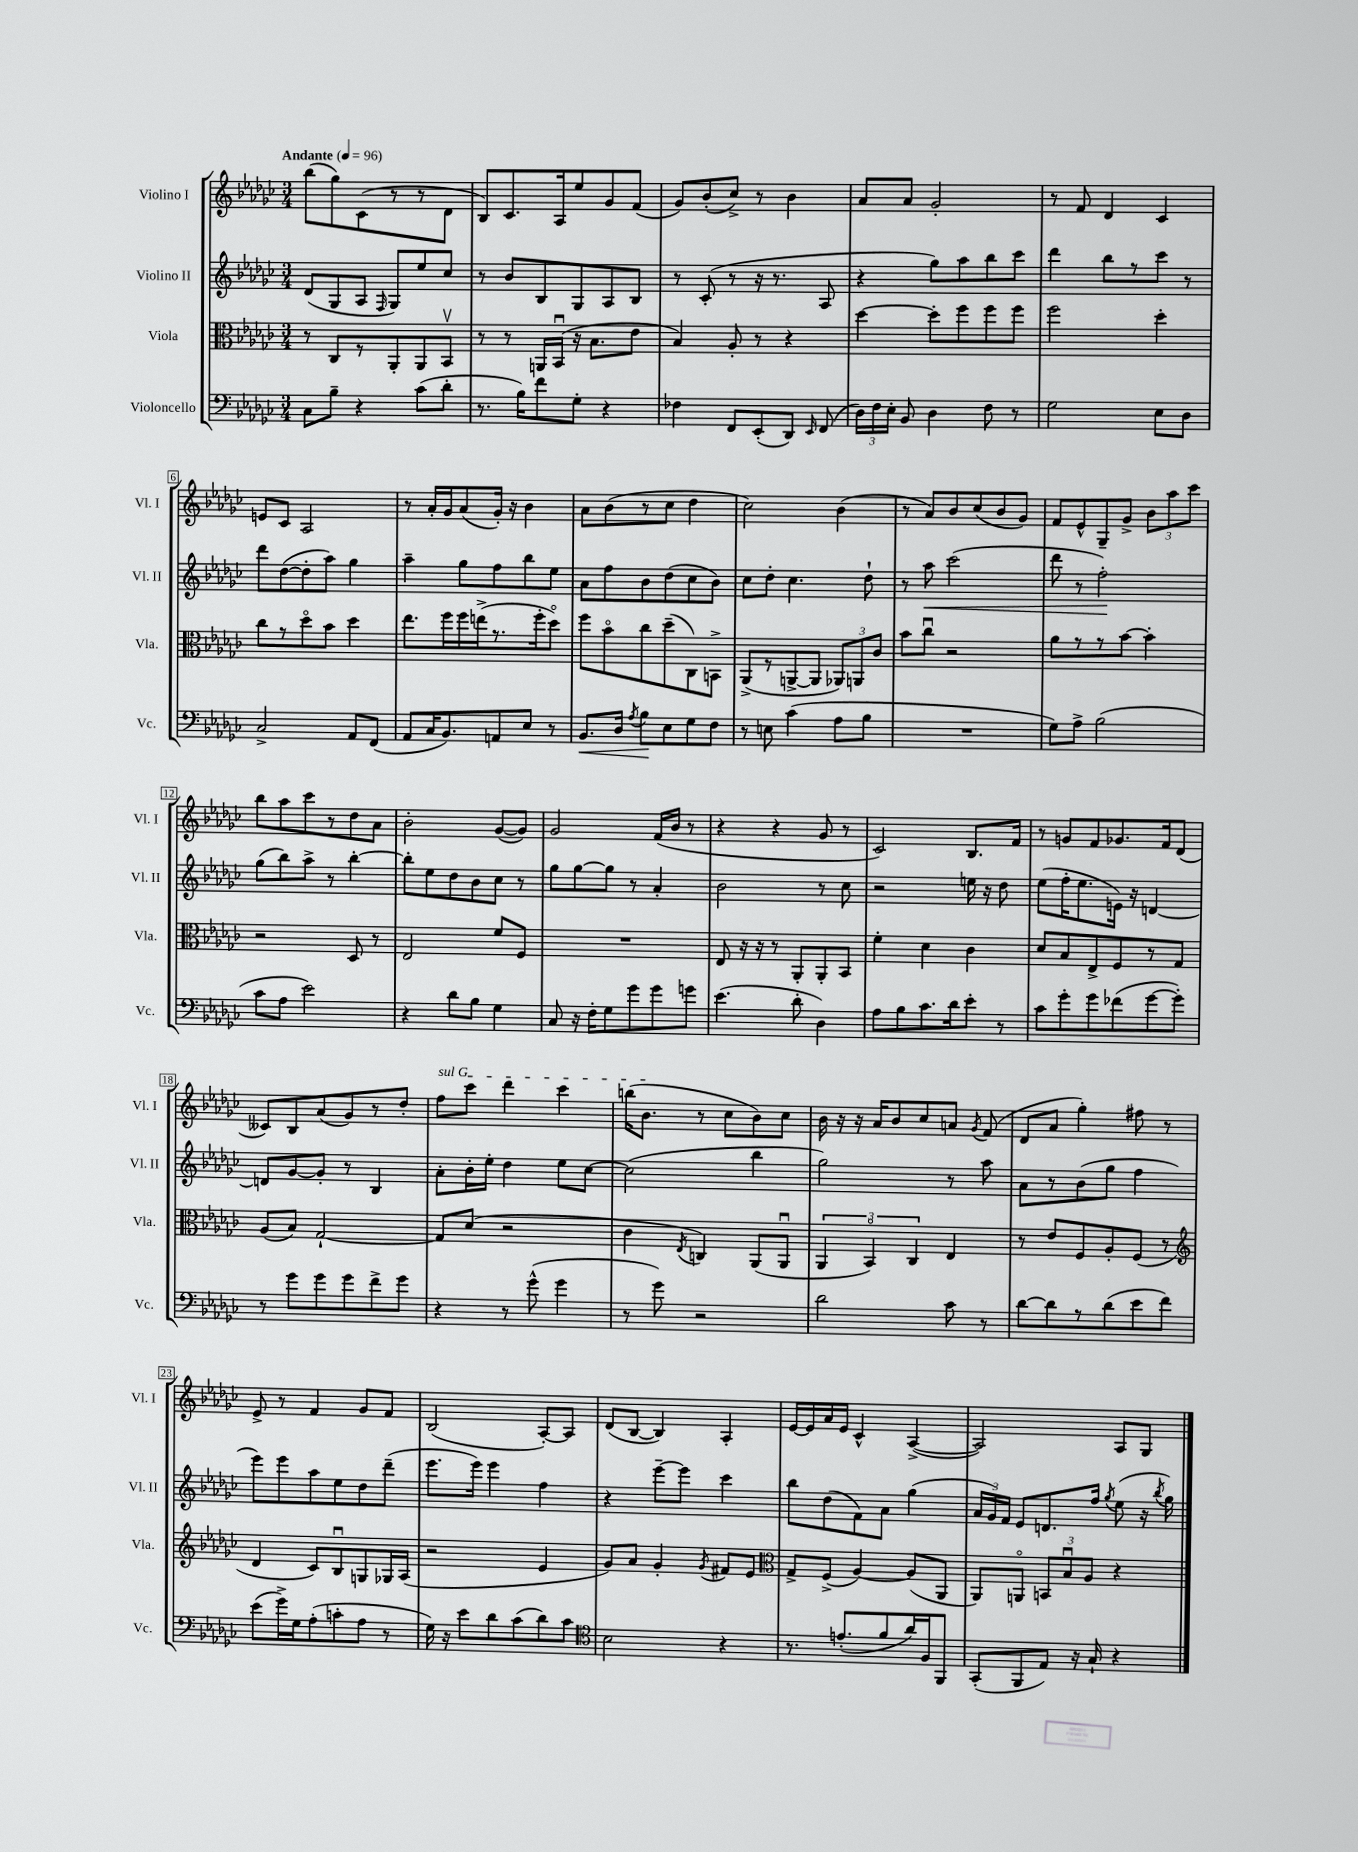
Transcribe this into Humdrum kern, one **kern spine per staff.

**kern	**kern	**kern	**kern
*staff4	*staff3	*staff2	*staff1
*clefF4	*clefC3	*clefG2	*clefG2
*k[b-e-a-d-g-c-]	*k[b-e-a-d-g-c-]	*k[b-e-a-d-g-c-]	*k[b-e-a-d-g-c-]
*M3/4	*M3/4	*M3/4	*M3/4
*MM96	*MM96	*MM96	*MM96
8C-\L	8r	(8d-/L	(8bb-\L
8B-~\J	8C-/L	8G-/	8gg-\)
4r	8r	8A-/J	(8c-\
.	.	16qqF/	.
.	8AA-'/	8G-/L)	8r
(8c-\L	8AA-/	8ee-/	8r
8d-'\J	8BB-v/J	8cc-/J	8d-\J
=	=	=	=
8.r	8r	8r	8B-/L)
.	8r	8b-/L	8.c-/
16B-\LK)	.	.	.
8f\	16AA/LL	8B-/	.
.	(16BB-u/JJ	.	16A-/k
8G-'\J	16r	8G-/	8ee-/
.	8.B-\L	.	.
4r	.	8A-/	8g-/
.	8e-\J	8B-/J	(8f/J
=	=	=	=
4F-\	4B-/)	8r	8g-/L)
.	.	(8c-'/	(8b-'/
8FF/L	8A-'/	8r	8cc-^/J)
(8EE-'/	8r	16r	8r
.	.	8.r	.
8DD-/J)	4r	.	4b-\
16qqEE-/	.	.	.
(8FF/	.	8A-/	.
=	=	=	=
24D-\LL)	[4dd-\	4r	8a-/L
24F\	.	.	.
24E-'\JJ	.	.	.
8BB-/	.	.	8a-/J
4D-\	8dd-'\]L	8gg-\L)	2g-'/
.	8ff\	8aa-\	.
8F\	8ff\	8bb-\	.
8r	8ff\J	8ccc-\J	.
=	=	=	=
2G-\	2ff\	4ddd-\	8r
.	.	.	8f/
.	.	8bb-\L	4d-/
.	.	8r	.
8E-\L	4dd-'\	8ccc-\J	4c-/
8D-\J	.	8r	.
=	=	=	=
2C-^/	8cc-\L	8ddd-\L	8e/L
.	8r	([8dd-\	8c-/J
.	8dd-o\	8dd-'\]	2A-/
.	8b-\J	8aa-\J)	.
8AA-/L	4dd-\	4gg-\	.
(8FF/J	.	.	.
=	=	=	=
8AA-/L	8.ee-\L	4aa-~\	8r
16C-/K	.	.	16a-'/LL
8.BB-/)	16ff\L	.	16g-/J
.	16ff\	8gg-\L	(8a-/
.	(16ee^\J	.	.
8AA/	8.r	8ff\	16g-'/Jk)
.	.	.	16r
8E-/J	.	8bb-\	4b-\
.	16ff'\k	.	.
8r	8dd-o\J)	8ee-\J	.
=	=	=	=
8.BB-/L	8ff\L	8a-\L	8a-\L
.	8b-o\	8ff\	(8b-\
16D-/Jk	.	.	.
8qA-/	.	.	.
8B-\L	8cc-\	8b-\	8r
8E-\	(8dd-~\	(8dd-\	8cc-\J
8G-\	8C-\)	8cc-\	4dd-\
8F\J	8BB^\J	8b-\J)	.
=	=	=	=
8r	(8AA-^/L	8cc-\L	2cc-\)
8E\	8r	8dd-'\J	.
(4c-\	[8AA^/	4.cc-\	.
.	8AA/]J	.	.
8A-\L	12AA-/L)	.	(4b-\
.	12AA/	.	.
8B-\J	.	8dd-`\	.
.	12c-/J	.	.
=	=	=	=
2.r	8b-\L	8r	8r
.	8cc-u\J	8aa-\	8a-/L)
.	2r	(2ccc-\	8b-/
.	.	.	(8cc-/
.	.	.	8b-/
.	.	.	8g-/J)
=	=	=	=
8G-\L)	8a-\L	8ddd-\	8f/L
8A-^\J	8r	8r	8e-^^/
(2B-\	8r	2ff'\)	8G-~/
.	[8b-\J	.	8g-^/J
.	4b-'\]	.	12b-\L
.	.	.	12aa-\
.	.	.	12ccc-\J
=	=	=	=
8c-\L	2r	(8gg-\L	8bb-\L
8A-\J	.	8bb-\)	8aa-\
2e-\)	.	8aa-^\J	8ccc-\
.	.	8r	8r
.	8D-/	[4bb-'\	8dd-\
.	8r	.	8a-\J
=	=	=	=
4r	2E-/	8bb-'\]L	2b-'\
.	.	8ee-\	.
8d-\L	.	8dd-\	.
8B-\J	.	8b-\	.
4G-\	8f/L	8cc-\J	([8g-/L
.	8F/J	8r	8g-/]J)
=	=	=	=
8C-/	2.r	8gg-\L	2g-/
16r	.	[8gg-\	.
16F'\LK	.	.	.
8G-\	.	8gg-\]J	.
8g-\	.	8r	.
8g-\	.	4a-'/	(16f/LL
.	.	.	16b-/JJ
8g\J	.	.	8r
=	=	=	=
(4.e-\	8E-/	2b-\	4r
.	16r	.	.
.	16r	.	.
.	8r	.	4r
8d-'\	8AA-'/L	.	.
4D-\)	8AA-'/	8r	8g-/
.	8BB-/J	8cc-\	8r
=	=	=	=
8A-\L	4f'\	2r	2c-/)
8B-\	.	.	.
8.c-\	4d-\	.	.
16d-\k	.	.	.
8e-'\J	4c-\	16ee\	8.B-/L
.	.	16r	.
8r	.	8dd-\	.
.	.	.	16f/Jk
=	=	=	=
8c-\L	8d-/L	(8ee-\L	8r
8g-'\	8B-/	16ff'\K	8g/L
.	.	8.ee-\	.
8g-\	8E-^/	.	8f/
(8f-\	8F/	16e\Jk)	8.g-/
.	.	16r	.
[8g-\	8r	[4d/	.
.	.	.	16f/k
8g-'\]J)	8G-/J	.	(8d-/J
=	=	=	=
8r	(8A-/L	8d/]L	8c--/L)
8g-\L	8B-/J)	[8g-/	8B-/
8g-\	[2G-`/	8g-'/]J	(8a-/
8g-\	.	8r	8g-/)
8f^\	.	4B-/	8r
8g-\J	.	.	8dd-'/J
=	=	=	=
4r	8G-/]L	8a-'\L	8ff\L
.	(8d-/J	16b-'\L	8ccc-\J
.	.	16ee-'\JJ	.
8r	2r	4dd-\	4ddd-\
(8g-^^\	.	.	.
4g-\	.	8ee-\L	4ccc-\
.	.	[8cc-\J	.
=	=	=	=
8r	4c-\	(2cc-\]	(16bb\LK
.	.	.	8.b-\J
8g-\)	.	.	.
.	8qE-/	.	.
2r	4C/)	.	8r
.	.	.	8cc-\L
.	(8AA-/L	4bb-\	8b-\)
.	8AA-u/J	.	8cc-\J
=	=	=	=
2d-\	6AA-/	2gg-\)	16b-\
.	.	.	16r
.	.	.	16r
.	6BB-o/)	.	.
.	.	.	16a-/LK
.	.	.	8b-/
.	6C-/	.	.
.	.	.	8cc-/
8c-\	4E-/	8r	8a/J
.	.	.	8qg-/
8r	.	8aa-\	(8f/
=	=	=	=
[8d-\L	8r	8a-\L	8d-/L
8d-\]	8e-/L	8r	8a-/J
8r	8F/	(8b-\	4gg-'\)
(8d-\	8A-'/	8gg-\J	.
8e-\	(8F/J	4ff\	8ff#\
8f\J)	8r	.	8r
=	=	=	=
*	*clefG2	*	*
(8e-\L	4d-/	8eee-\L)	8e-^/
16g-^\L)	.	8eee-\	8r
16G-\J	.	.	.
(8A-'\	8c-/L)	8aa-\	4f/
8c'\	8B-u/	8ee-\	.
8A-\J	8G/	8dd-\	8g-/L
8r	16G-/L	(8ddd-~\J	8f/J
.	(16A-/JJ	.	.
=	=	=	=
16G-\)	2r	8.eee-\L	(2B-/
16r	.	.	.
8e-\L	.	.	.
.	.	16eee-\Jk)	.
8d-\	.	4eee-\	.
(8c-\	.	.	.
8d-\)	4e-/	4ff\	[8A-'/L)
8c-\J	.	.	8A-/]J
=	=	=	=
*clefC4	*	*	*
2B-\	8g-/L)	4r	(8d-/L
.	8a-/J	.	[8B-/J
.	4g-'/	[8eee-~\L	4B-/])
.	.	8eee-\]J	.
.	8qg-/	.	.
4r	8f#/L	4ccc-\	4A-'/
.	8e-/J	.	.
=	=	=	=
*	*clefC3	*	*
8.r	8G-^/L	8bb-\L	[16e-/LL
.	.	.	16e-/]
.	(8F^/J	(8dd-\	16a-/
(8.e'/L	.	.	16e-/JJ
.	[4A-/)	8f\)	4c-^^/
8f/	.	8a-\J	.
16a-/L)	(8A-/]L	(4gg-\	([4A-^/
16F/J	.	.	.
8FF/J	8AA-/J	.	.
=	=	=	=
(8GG-'/L	8AA-/L)	24a-/LL	2A-/])
.	.	24g-/)	.
.	.	24f/JJ	.
8FF/	8AAo/J	8e-/L	.
8E-/J)	12BB/L	8.d/	.
.	12B-u/	.	.
16r	.	.	.
.	12A-/J	.	.
16G-`/	.	16ff/Jk	.
.	.	8qgg-/	.
4r	4r	(8ee-\	8A-/L
.	.	16r	8G-/J
.	.	8qbb-/	.
.	.	16gg-\)	.
==	==	==	==
*-	*-	*-	*-
